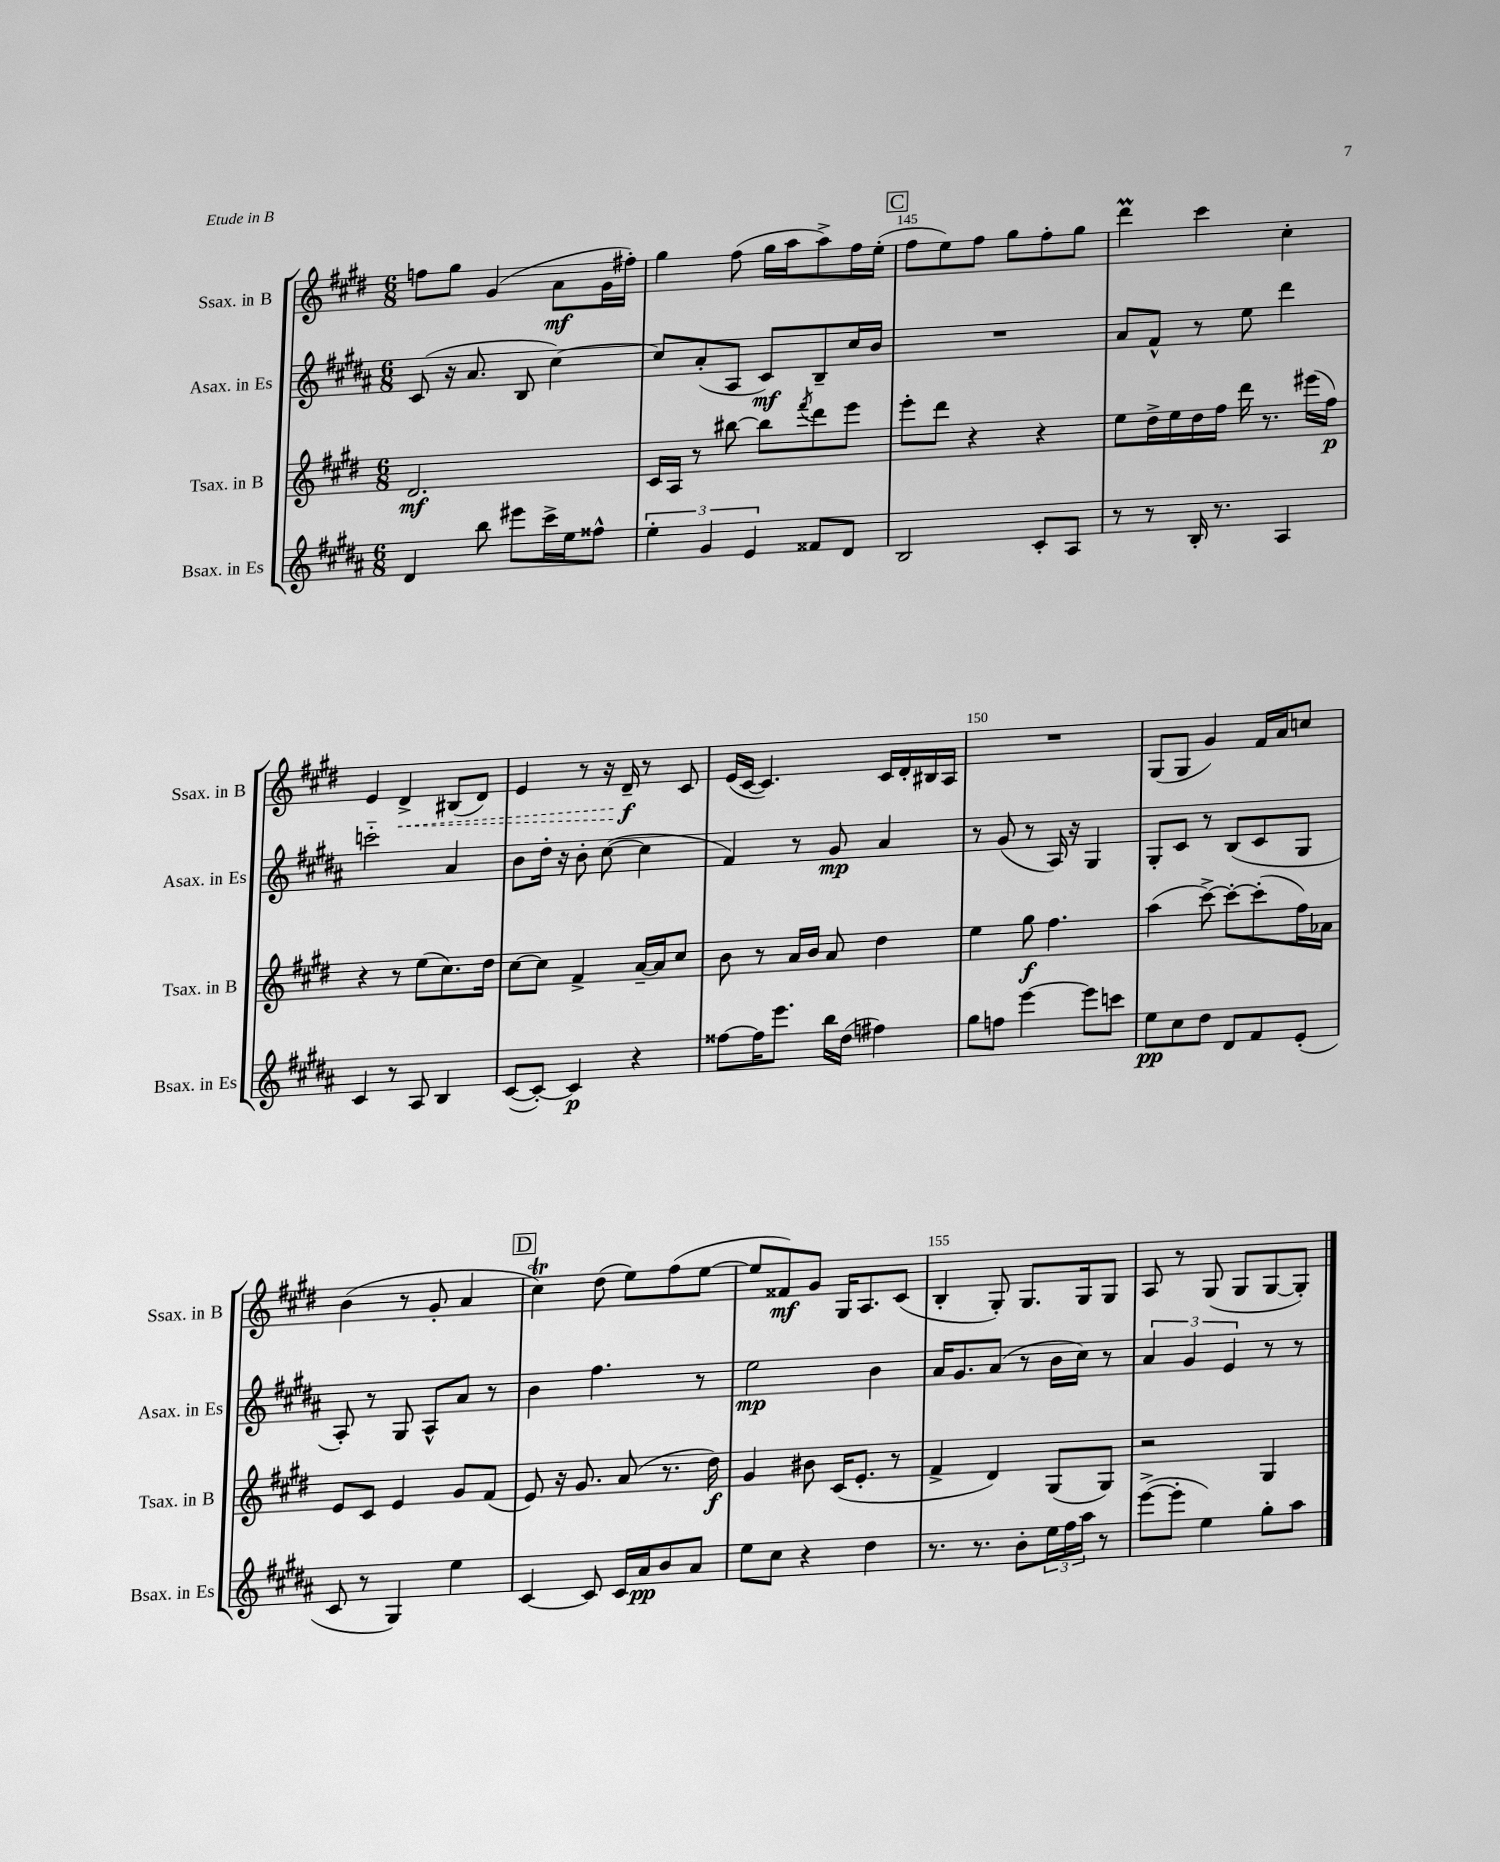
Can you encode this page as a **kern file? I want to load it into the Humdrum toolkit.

**kern	**kern	**kern	**kern
*staff4	*staff3	*staff2	*staff1
*clefG2	*clefG2	*clefG2	*clefG2
*k[f#c#g#d#a#]	*k[f#c#g#d#]	*k[f#c#g#d#a#]	*k[f#c#g#d#]
*M6/8	*M6/8	*M6/8	*M6/8
4d#	2.d#	(8c#	8ff
.	.	16r	8gg#
.	.	8.a#	.
8bb	.	.	(4g#
8eee#	.	8B	.
16ccc#^	.	[4cc#)	8a
16ee	.	.	.
8ff##^^	.	.	16g#
.	.	.	16ff#')
=	=	=	=
6ee'	16c#	8cc#]	4gg#
.	16A	.	.
.	8r	(8a#'	.
6g#	.	.	.
.	[8bb#	8A#	(8ff#
6e	.	.	.
.	8bb#]	8c#)	16gg#
.	.	.	16aa
.	8qfff#	.	.
8f##	8ddd#	8B~	8aa^)
8d#	8eee	16cc#	16ff#
.	.	16b	(16ee'
=	=	=	=
2B	8eee'	2.r	8ff#
.	8ddd#	.	8ee)
.	4r	.	8ff#
.	.	.	8gg#
8c#'	4r	.	8ff#'
8A#	.	.	8gg#
=	=	=	=
8r	8ee	8a#	4ddd#
8r	16dd#^	8f#^^	.
.	16ee	.	.
16B'	16dd#	8r	4ccc#
8.r	16ff#	.	.
.	16ddd#	8ee	.
.	8.r	.	.
4A#	.	4ddd#	4cc#'
.	(16eee#	.	.
.	16ff#)	.	.
=	=	=	=
4c#	4r	2ccc'~	4e
8r	8r	.	4d#^
8A#	(8ee	.	.
4B	8.cc#)	4a#	(8B#
.	.	.	8d#)
.	16dd#	.	.
=	=	=	=
([8c#	[8cc#	8b	4e
8c#'_)	8cc#]	16dd#'	.
.	.	16r	.
4c#]	4f#^	8b'	8r
.	.	([8cc#	16r
.	.	.	16d#~
4r	[16a~	4cc#]	8r
.	16a]	.	.
.	8cc#	.	8c#
=	=	=	=
[8ff##	8b	4f#)	(16e
.	.	.	[16c#
16ff##]	8r	.	4.c#])
8.eee	.	.	.
.	16a	8r	.
.	16b	.	.
16bb	8a	8g#	.
(16dd#	.	.	.
4ff#)	4dd#	4a#	16c#
.	.	.	16d#'
.	.	.	16B#
.	.	.	16A
=	=	=	=
8gg#	4ee	8r	2.r
8ff	.	(8g#	.
[4eee	8gg#	8r	.
.	4.ff#	16A#)	.
.	.	16r	.
8eee]	.	4G#	.
8ccc	.	.	.
=	=	=	=
8ee	(4aa	8G#'	(8G#
8cc#	.	8c#	8G#
8dd#	[8ccc#^)	8r	4g#)
8d#	8ccc#'_	(8B	.
8f#	(8ccc#']	8c#	16f#
.	.	.	16a
(8e'	16ff#)	8G#	8cc
.	16a-	.	.
=	=	=	=
8c#	8e	8A#')	(4b
8r	8c#	8r	.
4G#)	4e	8G#	8r
.	.	8A#^^	8g#'
4ee	8g#	8a#	4a
.	(8f#	8r	.
=	=	=	=
[4c#	8e)	4b	4cc#)
.	16r	.	.
.	8.g#	.	.
8c#]	.	4.ff#	(8dd#
16c#	(8a	.	8ee)
16a#	.	.	.
8b	8.r	.	(8ff#
8a#	.	8r	[8ee
.	16dd#)	.	.
=	=	=	=
8ee	4g#	2ee	8ee]
8cc#	.	.	8f##)
4r	8b#	.	8g#
.	(16c#	.	16G#
.	8.e'	.	8.A
4dd#	.	4b	.
.	8r	.	(8c#
=	=	=	=
8.r	4f#^	16a#	4B'
.	.	8.g#	.
8.r	.	.	.
.	4d#)	(8a#	8G#')
8b'	.	8r	8.G#
24ee	(8G#	16b	.
24ff#	.	.	.
.	.	16cc#)	16G#
24aa#	.	.	.
8r	8G#)	8r	8G#
=	=	=	=
([8eee^	2r	6a#	8A
8eee']	.	.	8r
.	.	6g#	.
4ee)	.	.	(8G#
.	.	6e	.
.	.	.	8G#
8gg#'	4G#	8r	[8G#
8aa#	.	8r	8G#'])
==	==	==	==
*-	*-	*-	*-
